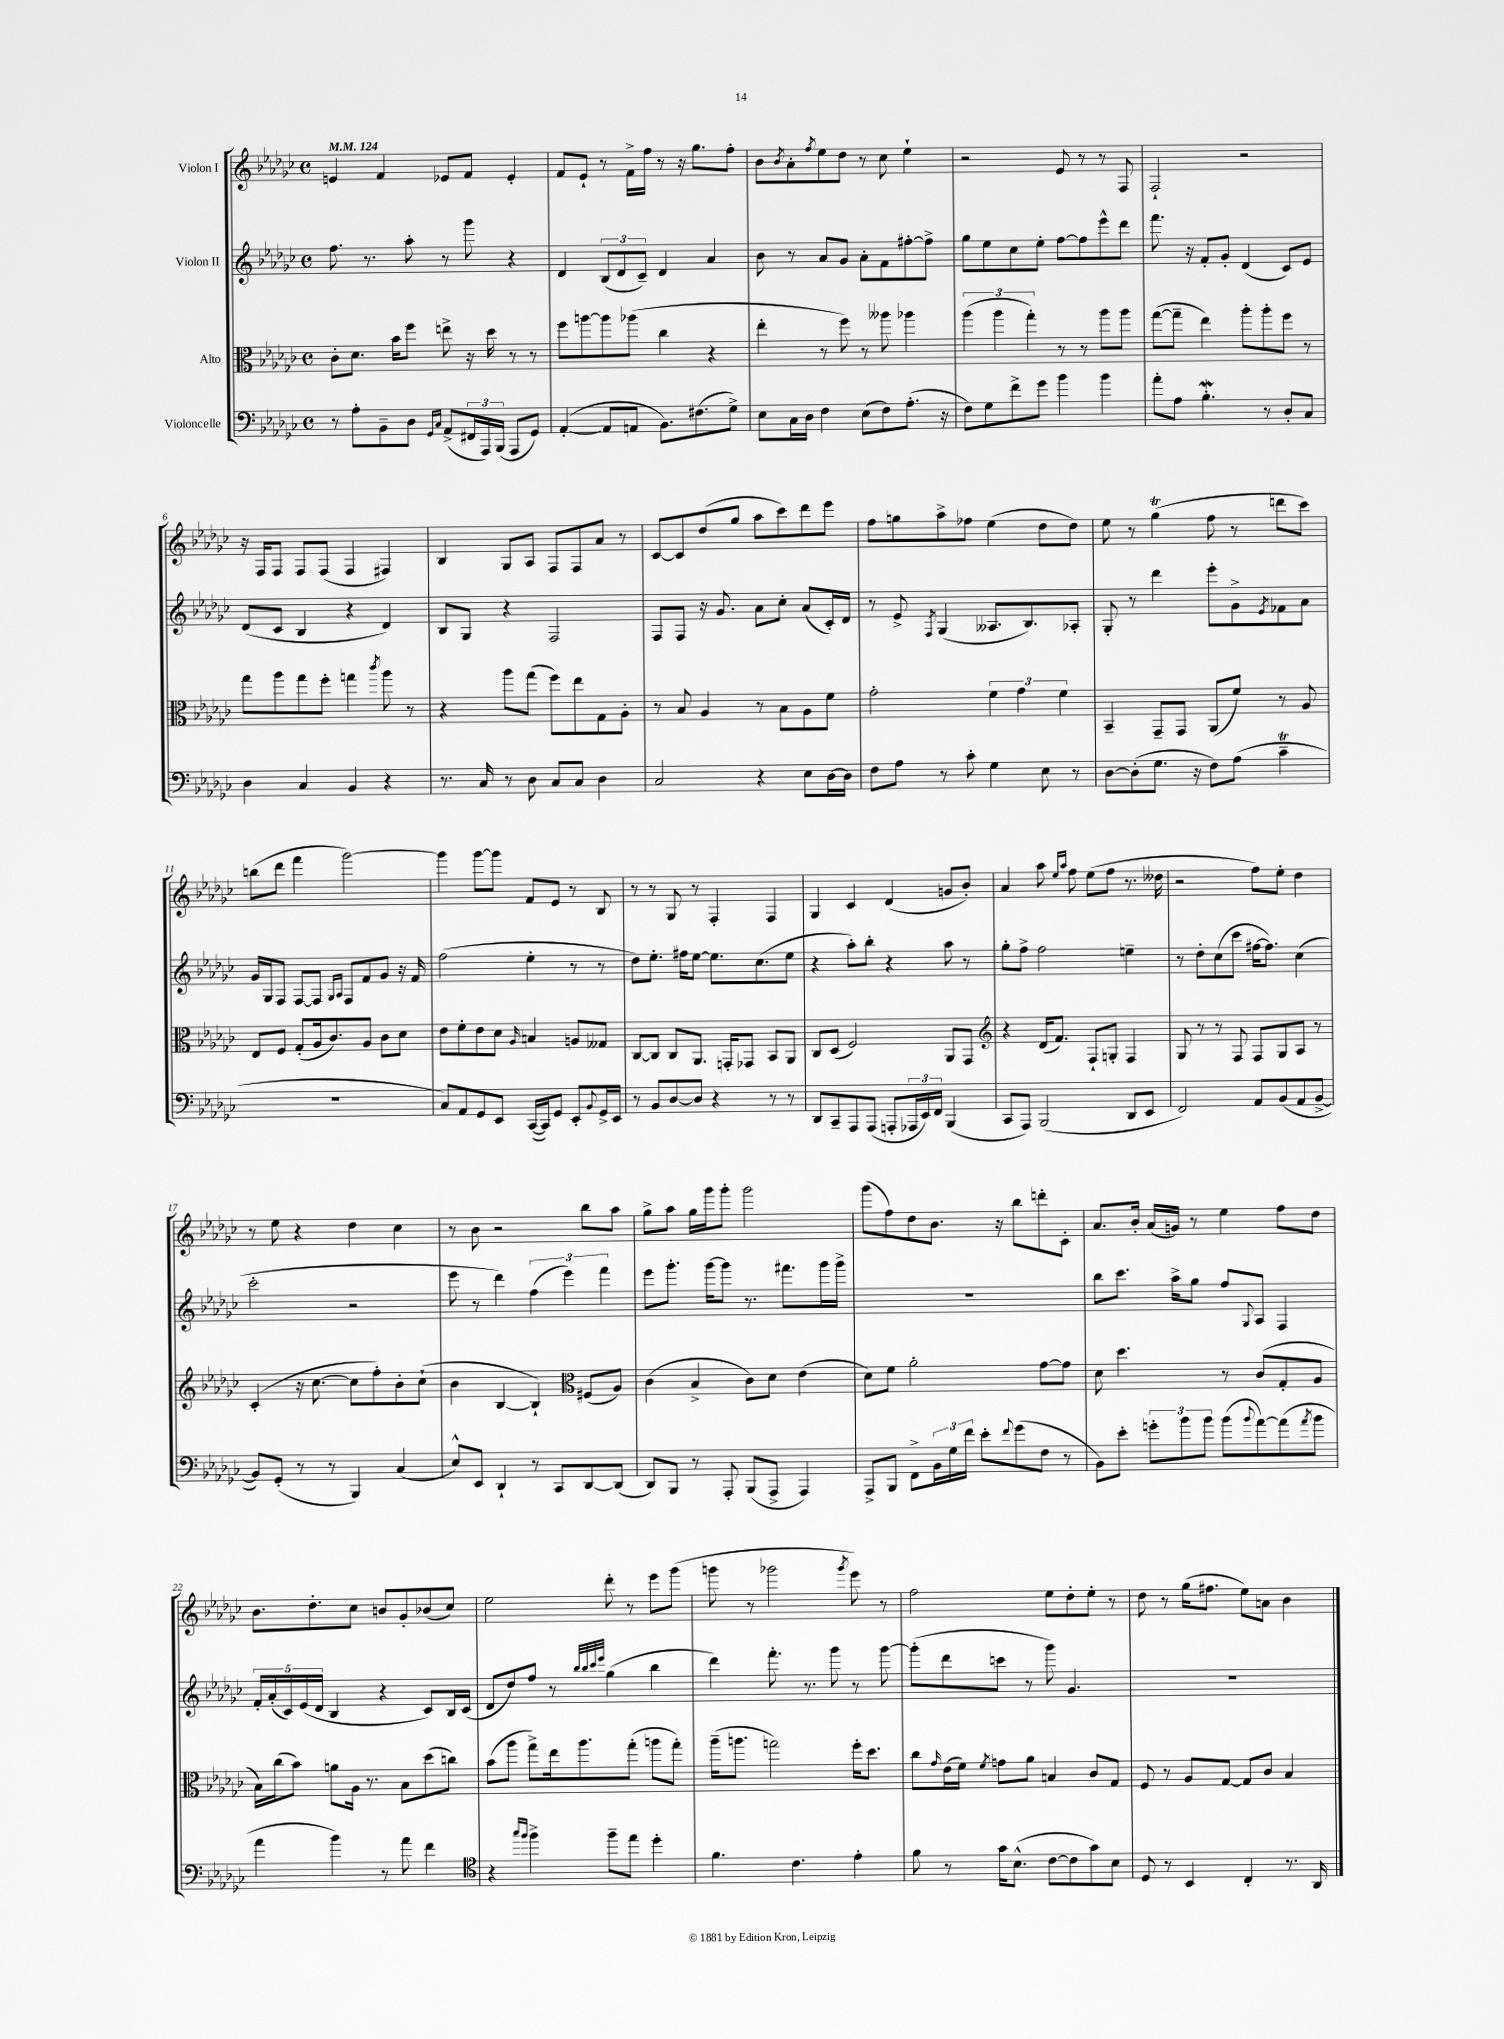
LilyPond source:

<<
\new StaffGroup <<
\new Staff = "s0" \with { instrumentName = "Violon I" } {
    \clef treble \key ges \major \defaultTimeSignature \time 4/4 \tempo 4 = 124
    e'4 f'4 ees'8 f'8 ees'4-. |
    f'8 ees'8-! r8 f'16-> f''16 r8 r16 ges''8. f''8-. |
    bes'8 \acciaccatura { bes'8 } aes'8-. \acciaccatura { f''8 } ees''8 des''8 r8 ces''8 ees''4-! |
    r2 ees'8 r8 r8 f8 |
    f2-! r2 |
    r16 f16 f8 f8 f8( f4 fis4) |
    bes4 ges8 aes8 f8 f8 aes'8 r8 |
    ces'8~ ces'8 des''8( ges''8 aes''8 ces'''8) des'''8 ees'''8 |
    f''8 g''8 aes''8-> fes''8 ees''4( des''8 des''8) |
    ees''8 r8 ges''4\trill( f''8 r8 d'''8 ces'''8) |
    b''8( des'''8 f'''4 ges'''2~) |
    ges'''4 ges'''8~ ges'''8 f'8 ees'8 r8 bes8 |
    r8 r8 ges8 r8 f4-. f4 |
    ges4 ces'4 des'4( g'8 bes'8-.) |
    aes'4 aes''8 \grace { ees''16 aes''16 } f''8 ees''8( f''8 r8. deses''16 |
    r2 f''8) ees''8-. des''4 |
    r8 ees''8 r4 des''4 ces''4 |
    r8 bes'8 r2 bes''8 aes''8 |
    ges''8-> aes''8 ges''16 ges'''16 ges'''8-. ges'''2 |
    ges'''8( f''8) des''8 bes'8. r16 bes''8 d'''8-. ces'8-. |
    aes'8. bes'16-. aes'16( g'16) r8 ees''4 f''8 des''8 |
    bes'8. des''8.-. ces''8 b'8 ges'8-. bes'8( ces''8) |
    ees''2 des'''8-. r8 ees'''8 ges'''8( |
    g'''8 r8 ges'''2 \acciaccatura { ges'''8 } ees'''8) r8 |
    f''2 ees''8 des''8-. ees''8-. r8 |
    des''8 r8 ges''16( fis''8. ees''8) a'8 bes'4 \bar "|." |
}
\new Staff = "s1" \with { instrumentName = "Violon II" } {
    \clef treble \key ges \major \defaultTimeSignature \time 4/4
    f''8. r8. aes''8-. r8 ges'''8 r4 |
    des'4 \tuplet 3/2 { bes8( des'8 ces'8--) } des'4 aes'4 |
    bes'8 r8 aes'8 ges'8 aes'8-. f'8 fis''8~-. fis''8-> |
    ges''8 ees''8 ces''8 ees''8-. f''8~ f''8 ees'''8-^ des'''8 |
    f'''8. r16 f'8-. ges'8-. des'4( ces'8) ees'8 |
    des'8( ces'8 bes4 r4 des'4) |
    bes8 ges8 r4 f2 |
    f8 f8 r16 ges'8. aes'8 ces''8-. aes'8( ces'16-.) des'16 |
    r8 ees'8-> \acciaccatura { f8 } ges4( aeses8. bes8.) aes8-. |
    ges8-. r8 des'''4 ees'''8-. ges'8-> \acciaccatura { ees'8 } fes'8 aes'8 |
    ges'16 ges16 f8 f8~ f8 \grace { ges16 aes16 } f8 f'8 ges'8 r16 f'16 |
    f''2( ees''4-. r8 r8 |
    des''8) ees''8.-. fis''16 ees''8~ ees''8. ces''8.( ees''8 |
    r4 aes''8-.) bes''8-. r4 aes''8 r8 |
    ges''8-. f''8-> f''2 e''4-- |
    r8 des''8-. ces''8( ces'''8 fis''16~ fis''8.) ces''4( |
    ces'''2-. r2 |
    ees'''8 r8 des'''4) \tuplet 3/2 { f''4( ees'''4) f'''4 } |
    ees'''8 ges'''8.-. ges'''16~ ges'''8 r8. fis'''8. ges'''16 ges'''16-> |
    R1 |
    bes''8 ces'''8. aes''16-> ges''8 f''8 \appoggiatura { ges8 } aes8 f4 |
    \tuplet 5/4 { f'16-. aes'16-.( ces'16) ees'16( des'16 } bes4 r4 ces'8) bes16 ces'16( |
    des'8 des''8) f''8 r8 \grace { bes''32 bes''32 ces'''32 ees'''32 } ges''4( bes''4 |
    des'''4) f'''8.-. r8. ges'''8 r8 ges'''8~ |
    ges'''8-.( des'''8 c'''8 r8 ges'''8) ges'4. |
    R1 \bar "|." |
}
\new Staff = "s2" \with { instrumentName = "Alto" } {
    \clef alto \key ges \major \defaultTimeSignature \time 4/4
    ces'8-. des'8. bes'16 f''8 e''8-> r16 des''16 r8 r8 |
    f''8 a''8~ a''8 aes''8( ces''4 r4 |
    ees''4-. r8 f''8) r8 aeses''8 aes''4 |
    \tuplet 3/2 { aes''4( aes''4 ges''4-.) } r8 r8 aes''8 aes''8 |
    ges''8~( ges''8-- ees''4) aes''8-. aes''8-. f''8 r8 |
    ges''8 aes''8 ges''8 f''8-. g''4 \acciaccatura { ces'''8 } aes''8 r8 |
    r4 aes''8 ges''8( f''8) ees''8 ges8 aes8-. |
    r8 bes8 aes4 r8 bes8 aes8 f'8 |
    ges'2-. \tuplet 3/2 { f'4 ges'4 f'4 } |
    bes,4-- ges,8-- ges,8 aes,8( f'8) r8 aes8 |
    ees8 f8 ges8-.( aes16 ces'8.) aes8 ces'8 des'8 |
    ees'8 f'8-. ees'8 des'8 \grace { aes16 } b4 a8 geses8 |
    ces8~ ces8 ces8 aes,8. g,16-. ges,8 bes,8 aes,8 |
    ces8 des8( f2) aes,8 ges,8 |
    \clef treble r4 des'16( f'8.) f8-! g8-. f4 |
    ges8 r8 r8 f8 f8 ges8 aes8 r8 |
    ces'4-.( r16 ces''8.~ ces''8 f''8-.) bes'8-. ces''8-!( |
    bes'4 bes4~ bes4-!) \clef alto fis8( aes8) |
    ces'4( bes4-> ces'8) des'8 ees'4( |
    des'8) f'8 aes'2-. ges'8~ ges'8 |
    des'8 des''4. r8 ces'8( ges8-. aes8 |
    bes16) ces''16( bes'8) a'8 aes16 r8. bes8 des''8( c''8) |
    bes'8( aes''8 ges''8->) ees''16 aes''8. ges''8-.( a''8 ges''8-.) |
    aes''16--( a''8. g''2) f''16-. des''8. |
    ces''8 \grace { ges'16 } ees'16( f'16) \acciaccatura { f'8 } g'8 aes'8 b4 ces'8 ges8 |
    f8 r8 aes8 ges8~ ges8 ces'8 bes4 \bar "|." |
}
\new Staff = "s3" \with { instrumentName = "Violoncelle" } {
    \clef bass \key ges \major \defaultTimeSignature \time 4/4
    r8 aes8-. bes,8-- des8 \grace { ges,16 ces16 } aes,8->( \tuplet 3/2 { fis,16 aes,,16) bes,,16( } aes,,8 ges,8) |
    aes,4~-.( aes,8 a,8 bes,8.) fis8.( ges8->) |
    ees8 ces16 des16 f4 ees8( f8) aes8.-.( r16 |
    f8) ges8 f'8-> ges'8 bes'4 bes'4 |
    aes'8-. aes8 bes4.-.\mordent r8 des8-. ces8 |
    des4 ces4 bes,4 r4 |
    r8. ces16 r8 des8 ces8 ces8 des4 |
    ces2 r4 ees8 des16~ des16 |
    f8 aes8 r8 ces'8-. ges4 ees8 r8 |
    des8~ des8-.( ges8. r16 f8) aes8( ces'4--\trill |
    R1 |
    ces8) aes,8 ges,8 ees,8 ces,16~( ces,16) ges,8 ees,8-. \appoggiatura { bes,8 } ges,16-> ees,16 |
    r8 bes,8 des8~ des8 r4 r8 r8 |
    des,8 ces,8-- aes,,8 aes,,8( a,,8-. \tuplet 3/2 { aes,,16 ees,16) f,16 } bes,,4( |
    ces,8 aes,,8) bes,,2( des,8 ees,8 |
    f,2) aes,8 bes,8( aes,8 bes,8~-> |
    bes,8) ges,8-.( r8 r8 bes,,4) ces4( |
    ees8-^) ees,8 des,4-! r8 ces,8 des,8~ des,8( |
    des,8) bes,,8 r8 aes,,8-. bes,,8( aes,,8-> aes,,4) |
    aes,,8-> bes,,8 f,8-> \tuplet 3/2 { bes,16 ges16 f'16 } ees'8-. \appoggiatura { f'8 } ges'8( f8 r8 |
    bes,8) ees'8-. \tuplet 3/2 { g'8-. bes'8 bes'8 } bes'8( \appoggiatura { bes'8 } aes'8~) aes'8( \acciaccatura { aes'8 } bes'8 |
    aes'4 bes'4) r8 aes'8 f'4 |
    \clef tenor r4 \grace { ges''16 f''16 } f''4-> f''8-- ees''8 des''4-. |
    f'4. ces'4. ees'4-. |
    f'8 r8 ges'16 bes8.-^( ces'8~ ces'8 ges'8) bes8 |
    des8 r8 bes,4 ces4-. r8. aes,16 \bar "|." |
}
>>
>>
